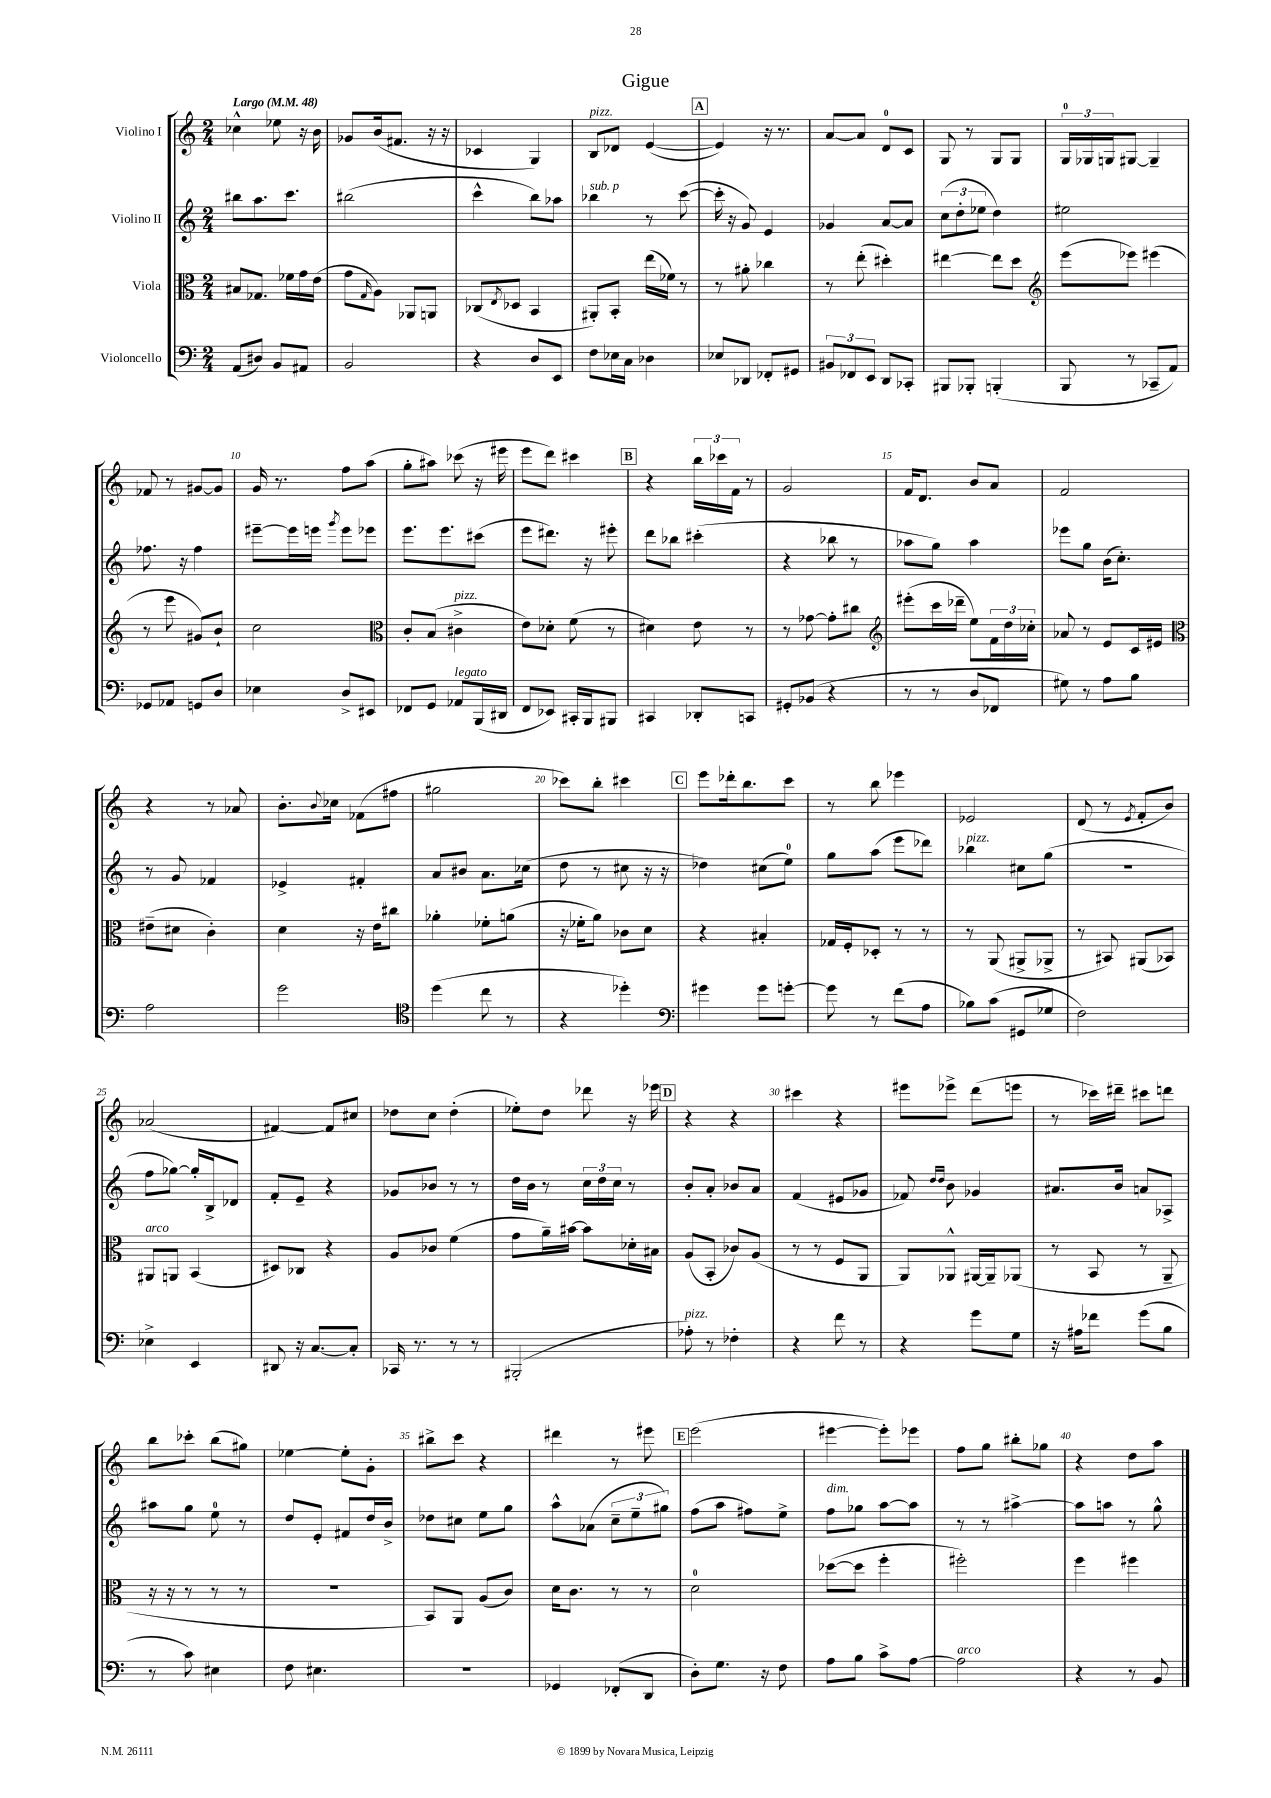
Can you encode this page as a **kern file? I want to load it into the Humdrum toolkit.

**kern	**kern	**kern	**kern
*staff4	*staff3	*staff2	*staff1
*clefF4	*clefC3	*clefG2	*clefG2
*k[]	*k[]	*k[]	*k[]
*M2/4	*M2/4	*M2/4	*M2/4
*MM48	*MM48	*MM48	*MM48
(8AA	8B#	8bb#	4cc-^^
8D#)	8.G-	8.aa	.
8BB	.	.	8ee-
.	16f-	8.ccc	.
8AA#	16g	.	16r
.	(16e	.	16b
=	=	=	=
2BB	8g	(2bb#	8g-
.	16qqG	.	.
.	8A)	.	(16b
.	.	.	8.f#
.	8AA-	.	.
.	8AA	.	16r
.	.	.	16r
=	=	=	=
4r	(8C-	4ccc^^	4c-
.	8qE	.	.
.	8D-	.	.
8D	4BB	8bb)	4G)
8EE	.	8aa-	.
=	=	=	=
8F	8AA#')	4bb-	8B
16E-	8BB'	.	8d-
16C	.	.	.
4D-	(16ee	8r	([4e
.	16f-)	.	.
.	8r	([8ccc	.
=	=	=	=
8E-	8r	16ccc']	4e])
.	.	16r	.
8DD-	8a#'	8g)	.
8FF-'	4cc-	4e	16r
.	.	.	8.r
8GG#	.	.	.
=	=	=	=
12BB#	8r	4g-	[8a
12FF-	.	.	.
.	(8ee'	.	8a]
12EE	.	.	.
8DD	4dd#')	[8a	8d
8CC-'	.	8a]	8c
=	=	=	=
8BBB#	[4ee#	(12cc	8G
.	.	12dd'	.
8BBB-'	.	.	8r
.	.	12ee-	.
(4BBB'	8ee#]	4dd)	8G
.	8dd	.	8G
=	=	=	=
*	*clefG2	*	*
8BBB	(8eee	2ee#	24G
.	.	.	24G-
.	.	.	24G
8r	8eee-)	.	[8G#
8CC-~	(4eee#	.	4G#~]
8AA)	.	.	.
=	=	=	=
8GG-	8r	8.ff-	8f-
8AA-	8eee	.	8r
.	.	16r	.
8GG	8g#)	4ff-	[8g#
8D	8b`	.	8g#]
=	=	=	=
4E-	2cc	[8eee#~	16g
.	.	.	8.r
.	.	16eee#]	.
.	.	16eee	.
.	.	8qggg	.
8D^	.	8eee	8ff
8EE#	.	8eee-	(8aa
=	=	=	=
*	*clefC3	*	*
8FF-	8c'	8.eee	8gg'
8GG	(8B	.	8aa#)
.	.	8.eee	.
8AA-	4c#^	.	(8ccc-
(16BBB	.	(8ccc#	16r
16DD#	.	.	16eee#
=	=	=	=
8FF	8e)	8eee	8eee
8EE-)	8d-'	8.ddd#)	8ddd)
16CC#'	(8f	.	4ccc#
16BBB	.	16r	.
8BBB#	8r	8eee#'	.
=	=	=	=
4CC#	4d#)	8ddd	4r
.	.	8bb-	.
8DD-'	8e	(4ccc#'	24bb
.	.	.	24ccc-
.	.	.	24f
8CC	8r	.	8r
=	=	=	=
8GG#'	8r	4r	2g
(8BB-	[8g-	.	.
4r	8g-']	8bb-	.
.	8cc#	8r	.
=	=	=	=
*	*clefG2	*	*
8r	(8eee#'	8aa-	16f
.	.	.	8.d
8r	16ccc	8gg)	.
.	16ddd-~	.	.
8D	8ee)	4aa-	8b
8FF-	24f	.	8a
.	24dd	.	.
.	24cc-'	.	.
=	=	=	=
8G#)	8a-	8eee-	2f
8r	8r	8gg	.
8A	8e	(16b	.
.	.	8.cc')	.
8B	16c	.	.
.	16e#	.	.
=	=	=	=
*	*clefC3	*	*
2A	(8e#~	8r	4r
.	8d#	8g	.
.	4c')	4f-	8r
.	.	.	8a-
=	=	=	=
2g	4d	4e-^	8.b'
.	.	.	8qqb
.	.	.	16cc-
.	16r	4f#'	(8f-
.	16e	.	.
.	8cc#	.	8ff#
=	=	=	=
*clefC4	*	*	*
(4dd	4a-'	8a	2gg#
.	.	8b#	.
8cc	8f-'	8.a	.
8r	(8a	.	.
.	.	(16cc-	.
=	=	=	=
4r	16r	8dd	8ccc-)
.	16f-'	.	.
.	8a)	8r	8bb'
4dd-')	8c-	8cc#	4ccc#
.	8d	16r	.
.	.	16r	.
=	=	=	=
*clefF4	*	*	*
4g#	4r	4dd-)	8eee
.	.	.	16ddd-'
.	.	.	8.bb
8g#	4B#'	(8cc#	.
[8g'	.	8ee)	8ccc
=	=	=	=
8g]	16G-	8gg	8r
.	16F'	.	.
8r	8D-'	(8aa	8bb
(8f	8r	8eee	4eee-
8A	8r	8ddd-)	.
=	=	=	=
8B-)	8r	4bb-	2e-
(8c	(8AA	.	.
8GG#	8AA#^	8cc#	.
8G-	8AA-^	(8gg	.
=	=	=	=
2F)	8r	2r	(8d
.	8BB#)	.	8r
.	.	.	8qe
.	(8AA#	.	8f'
.	8BB-)	.	8b)
=	=	=	=
4E-^	8AA#	8ff	(2a-
.	8AA	[8gg-)	.
4EE	(4BB	16gg-']	.
.	.	16B^	.
.	.	8d-	.
=	=	=	=
8DD#	8D#)	8f'	[4f#)
16r	8C-	8e~	.
[8.C	.	.	.
.	4r	4r	8f#]
8C']	.	.	8cc#
=	=	=	=
16CC-	8A	8g-	8dd-
8.r	.	.	.
.	8c-	8b-	8cc
8r	(4f	8r	(4dd-'
8r	.	8r	.
=	=	=	=
(2BBB#'	8g	16dd	8ee-')
.	.	16b	.
.	16a~)	8r	8dd
.	[16b#	.	.
.	8b#]	24cc	8ddd-
.	.	24dd	.
.	.	24cc	.
.	16d-'	8r	16r
.	16B#	.	16eee-
=	=	=	=
8A-')	(8A	8b'	4r
8r	8BB'	8a'	.
4F-'	8c-)	8b-	4r
.	(8A	8a	.
=	=	=	=
4r	8r	(4f	4ccc#
.	8r	.	.
8f	8F	8e#	4r
8r	8AA	8g-	.
=	=	=	=
4r	8AA)	8f-)	8eee#
.	.	16qqdd	.
.	.	16qqdd	.
.	8AA-^^	8b	8eee-^
8g	[16AA#	4g-	(8ddd
.	16AA#~]	.	.
8G	(8AA-	.	8eee
=	=	=	=
16r	8r	8.a#	8r
16A#	.	.	.
8f-	8BB	.	16ccc-)
.	.	16b	16ddd#~
(8g	8r	8a	8ccc#
8B	8AA~	8A-^	8ddd
=	=	=	=
8r	16r	8aa#	8bb
.	16r	.	.
8c)	8r	8gg	8ccc-'
4E#	8r	8ee	(8bb
.	8r	8r	8gg#)
=	=	=	=
8F	2r	8dd	[4ee-
4.E#	.	8e'	.
.	.	8f#	8ee-']
.	.	16dd	8g'
.	.	16b^	.
=	=	=	=
2r	8BB)	8dd-	8bb#^
.	8AA	8cc#	8ccc
.	(8A	8ee	4r
.	8c)	8gg	.
=	=	=	=
4GG-	16d	8aa^^	4ddd#
.	8.c	.	.
.	.	(8a-	.
(8FF-'	8r	12cc~	8r
.	.	12ee~	.
8DD	8r	.	8eee#
.	.	12gg#)	.
=	=	=	=
8D')	2d	(8ff	(2eee
8.G	.	8aa	.
.	.	8ff#)	.
16r	.	.	.
8F	.	8ee^	.
=	=	=	=
8A	([8dd-	8ff	[4eee#
8B	8dd-]	8gg-	.
8c^	4ff'	[8aa	8eee#'])
[8A	.	8aa]	8eee-
=	=	=	=
2A]	2ff#')	8r	8ff
.	.	8r	8gg
.	.	[4aa#^	8bb#'
.	.	.	8gg-
=	=	=	=
4r	4ff	8aa#]	4r
.	.	8aa	.
8r	4ff#	8r	8dd
8BB	.	8gg^^	8aa
==	==	==	==
*-	*-	*-	*-
